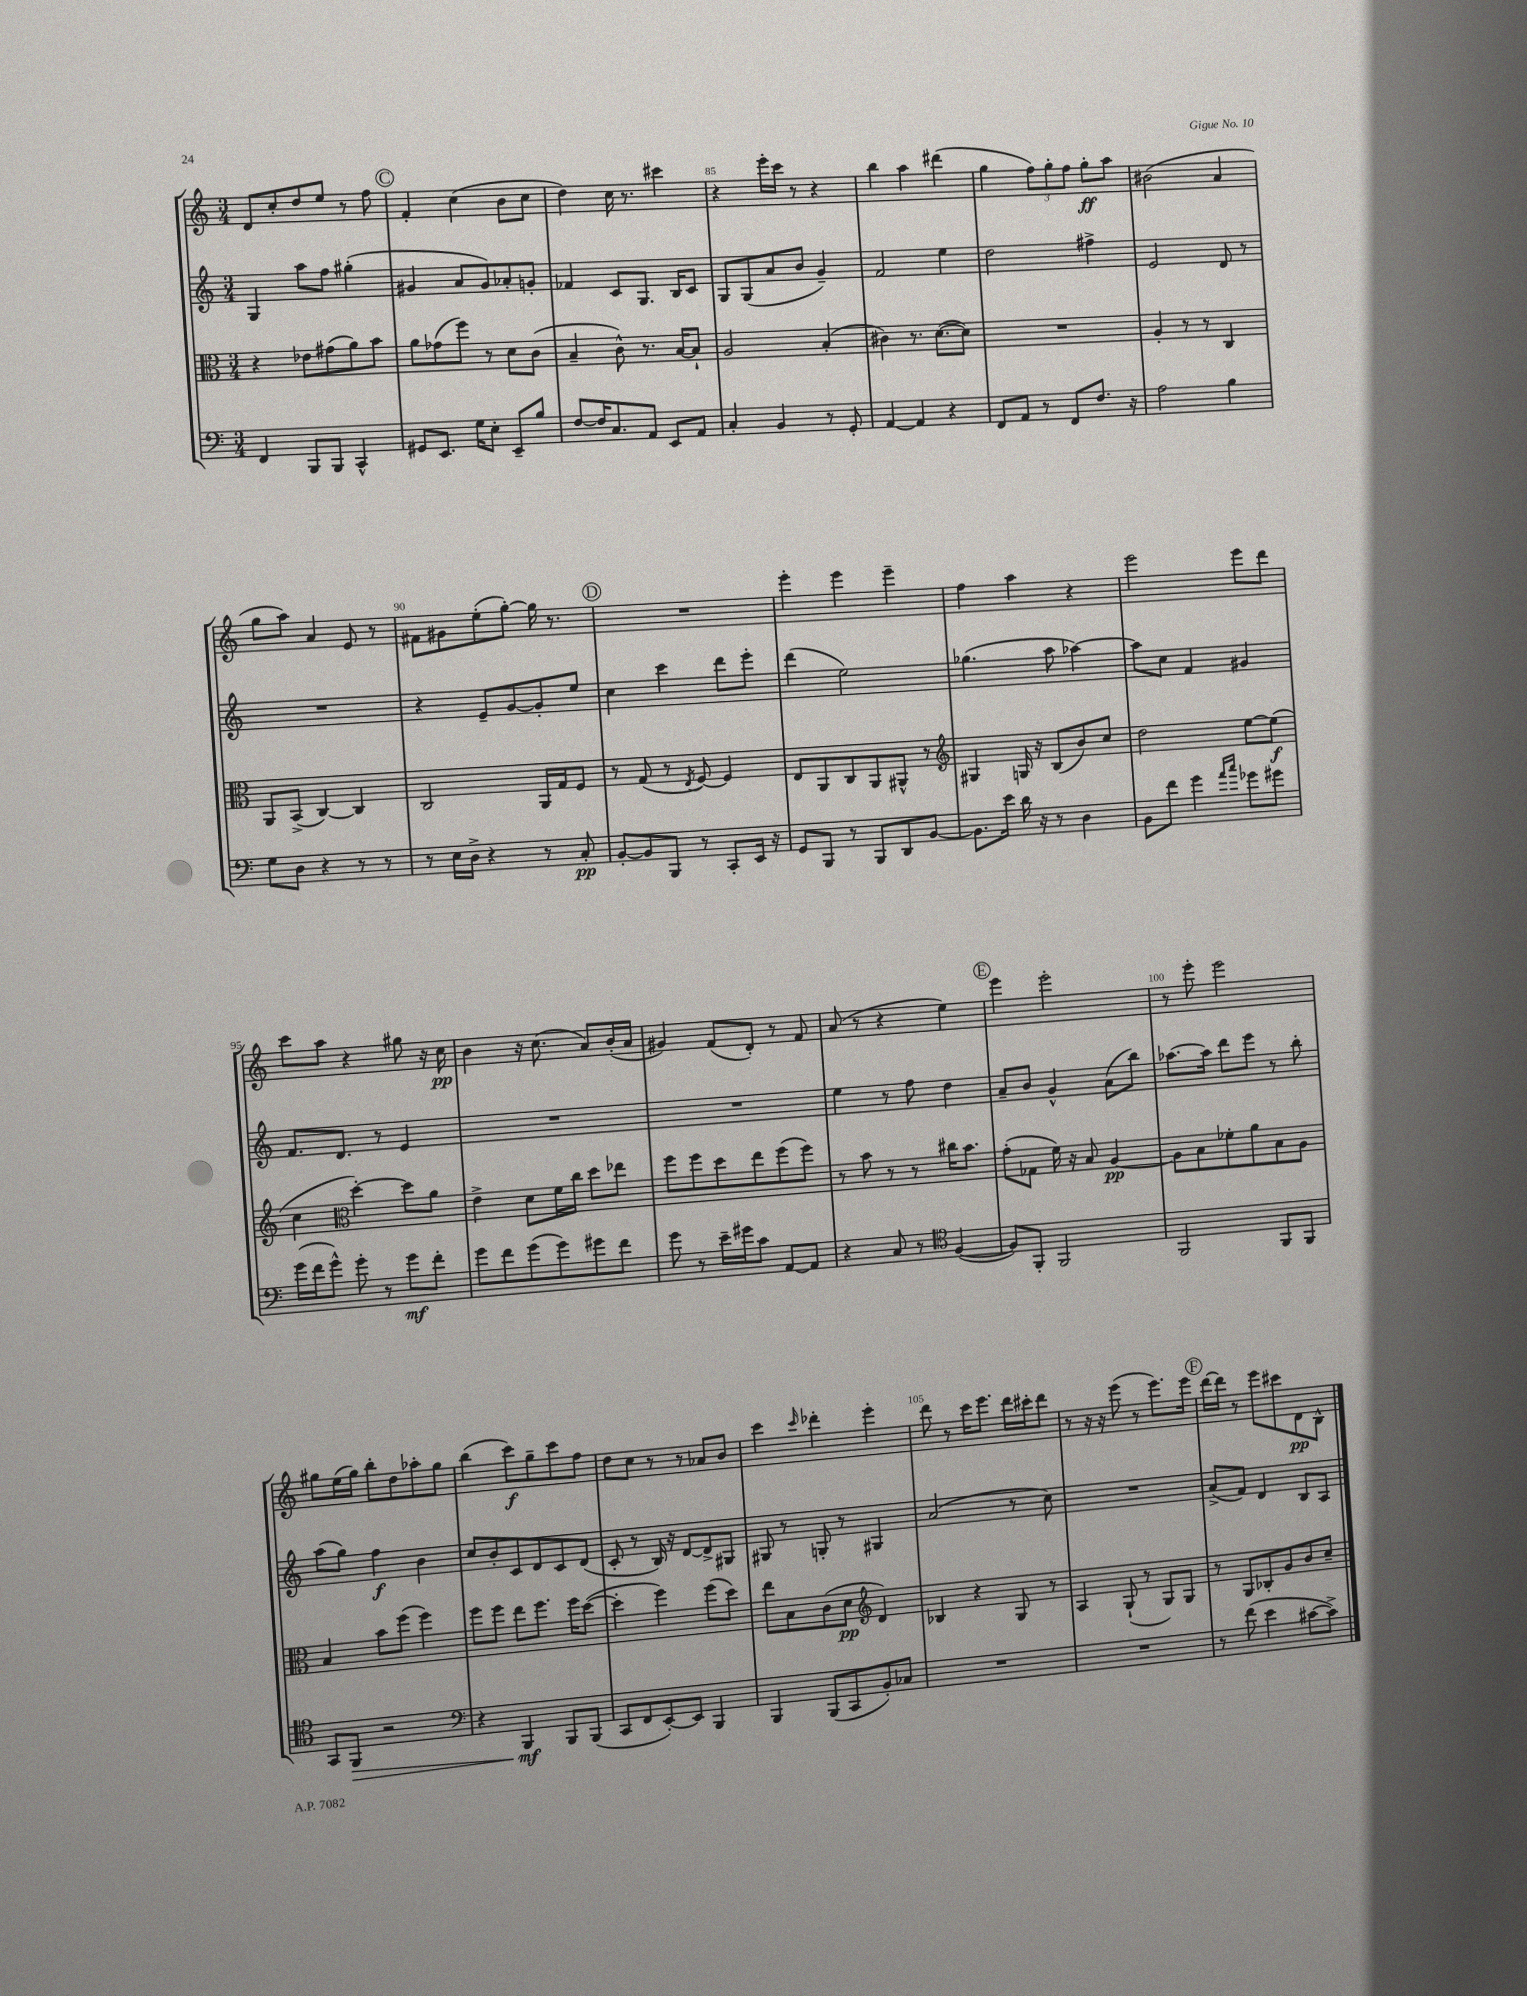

**kern	**kern	**kern	**kern
*staff4	*staff3	*staff2	*staff1
*clefF4	*clefC3	*clefG2	*clefG2
*k[]	*k[]	*k[]	*k[]
*M3/4	*M3/4	*M3/4	*M3/4
4FF	4r	4G	8d
.	.	.	8cc'
8BBB	8e-	8aa	8dd
8BBB	(8g#	8ff	8ee
4CC^^	8a)	(4gg#'	8r
.	8b	.	8ff
=	=	=	=
8GG#	8a	4g#	4f'
8.EE	(8g-	.	.
.	8ff)	8a	(4cc
16G	.	.	.
8E'	8r	8g#)	.
8EE~	8d	8a-'	8b
8B	(8c	8g'	8cc
=	=	=	=
[8F	4B~	4f-	4dd)
16F]	.	.	.
8.C	.	.	.
.	8c^^)	8c	16cc
.	.	.	8.r
8AA	8.r	8.G	.
8EE	.	.	4ccc#
.	[16B	16B	.
8AA	8B`]	8c	.
=	=	=	=
4C'	2A	8G	4r
.	.	(8G	.
4BB	.	8a	16eee'
.	.	.	16ccc
.	.	8b	8r
8r	(4B'	4g~)	4r
8GG'	.	.	.
=	=	=	=
[4AA	4c#)	2f	4bb
4AA]	8.r	.	4aa
.	([8.d	.	.
4r	.	4ee	(4ddd#
.	8d])	.	.
=	=	=	=
8FF	2.r	2dd	4gg
8AA	.	.	.
8r	.	.	12ff)
.	.	.	12gg'
8FF	.	.	.
.	.	.	12ff
8.F	.	4ff#^	8gg'
.	.	.	8aa
16r	.	.	.
=	=	=	=
2A	4A'	2e	(2b#
.	8r	.	.
.	8r	.	.
4B	4C	8d	4a
.	.	8r	.
=	=	=	=
8G	8AA	2.r	8gg
8D	(8BB^	.	8aa)
4r	[4C)	.	4a
8r	4C]	.	8e
8r	.	.	8r
=	=	=	=
8r	2C	4r	8f#
16E	.	.	8g#
16D^	.	.	.
4r	.	8e~	(8ee'
.	.	[8g	[8gg')
8r	16AA	8g']	16gg]
.	16G	.	8.r
8C'	8F	8ee	.
=	=	=	=
[8BB'	8r	4cc	2.r
8BB]	(8G	.	.
8BBB	8r	4ccc	.
.	8qE	.	.
8r	[8F)	.	.
8CC'	4F]	8ddd	.
16EE	.	8eee'	.
16r	.	.	.
=	=	=	=
8GG	8E	(4ddd	4eee'
8BBB	8AA	.	.
8r	8C	2ee)	4eee
8BBB	8AA	.	.
8DD	8AA#^^	.	4eee~
[8BB	8r	.	.
=	=	=	=
*	*clefG2	*	*
8.BB]	4G#	(4.gg-	4ff
16e	.	.	.
16d	16G	.	4aa
16r	16r	.	.
8r	(8B	8aa	.
4D	8b)	[4aa-)	4r
.	8cc	.	.
=	=	=	=
8BB	2dd	8aa-]	2eee
8f	.	8cc	.
4g	.	4f	.
16qqa	.	.	.
16qqcc	.	.	.
8g-	[8ee	4g#	8eee
8g#	(8ee]	.	8ddd
=	=	=	=
(16g	4cc	8.f	8ccc
16f	.	.	.
8g^^)	.	.	8aa
.	.	8.d	.
*	*clefC3	*	*
8g'	[4dd')	.	4r
8r	.	8r	.
8g	8dd]	4e	8gg#
8f'	8a	.	16r
.	.	.	16cc
=	=	=	=
8g	4e^	2.r	4b
8f	.	.	.
(8g	8d	.	16r
.	.	.	(8.cc
8g)	16f	.	.
.	16cc	.	.
8g#	8dd	.	8a)
8f	8ee-	.	(16b'
.	.	.	16a
=	=	=	=
8g	8ff	2.r	4g#)
8r	8ff	.	.
16e~	8dd	.	(8f
16g#	.	.	.
8c	8ee	.	8d')
[8AA	(8ff	.	8r
8AA]	8ff)	.	8f
=	=	=	=
4r	8r	4ee	(8a
.	8b	.	8r
8C	8r	8r	4r
8r	8r	8ff	.
*clefC4	*	*	*
([4F	16cc#	4dd	4ee)
.	8.b	.	.
=	=	=	=
8F])	(8g'	8a~	4eee
8FF'	8G-	8b	.
2FF	16f)	4g^^	2eee'
.	16r	.	.
.	8B	.	.
.	[4A	(8a	.
.	.	8bb)	.
=	=	=	=
2FF	8A]	[8.aa-	8r
.	8B	.	8eee'
.	.	16aa-]	.
.	8f-'	8ddd	2eee
.	8a	8eee	.
8FF	8B	8r	.
8FF	8A	8bb'	.
=	=	=	=
8GG	4B	(8aa	8gg#
8FF	.	8gg)	(16ee
.	.	.	16gg#)
2r	8b	4ff	8bb'
.	(8ff	.	8dd
.	4ff)	4b	8aa-'
.	.	.	8gg#
=	=	=	=
*clefF4	*	*	*
4r	8ff	8cc	(4bb
.	8ff	8b'	.
4BBB	8ee	8c	8ccc)
.	8.ff	8d	8gg~
8BBB	.	8c	8ccc
.	16ff	.	.
(8BBB	([8dd	(8d	8ff
=	=	=	=
8CC	4dd']	8c'	8dd
8FF	.	8r	8cc
[8EE')	4ff)	16B)	8r
.	.	16r	.
8EE]	.	[8d	8r
4BBB	(8ff	8d^]	8a-
.	8dd)	8G#	8b
=	=	=	=
4BBB	8ee	8G#	4ccc
.	8B	8r	.
.	.	.	16qqccc
(8BBB	(8c	8G'	4ddd-'
8CC	8d	8r	.
*	*clefG2	*	*
8BB')	4d)	4G#	4eee'
8C-	.	.	.
=	=	=	=
2.r	4B-	(2a	8ddd
.	.	.	8r
.	4r	.	16ccc
.	.	.	8.eee
.	8G	8r	16ddd
.	.	.	16ccc#'
.	8r	8cc)	8ddd
=	=	=	=
2.r	4A	2.r	8r
.	.	.	16r
.	.	.	16r
.	(8G`	.	(8eee
.	8r	.	8r
.	8G)	.	8.eee)
.	8G	.	.
.	.	.	16eee
=	=	=	=
8r	8r	(8a^	[16ddd
.	.	.	16ddd]
(8f	8G	8f)	8r
4e	8B-'	4d	8eee
.	8g	.	8ccc#
[8c#	8b	8B	8d
8c#^])	8cc~	8A	8B^^
==	==	==	==
*-	*-	*-	*-
